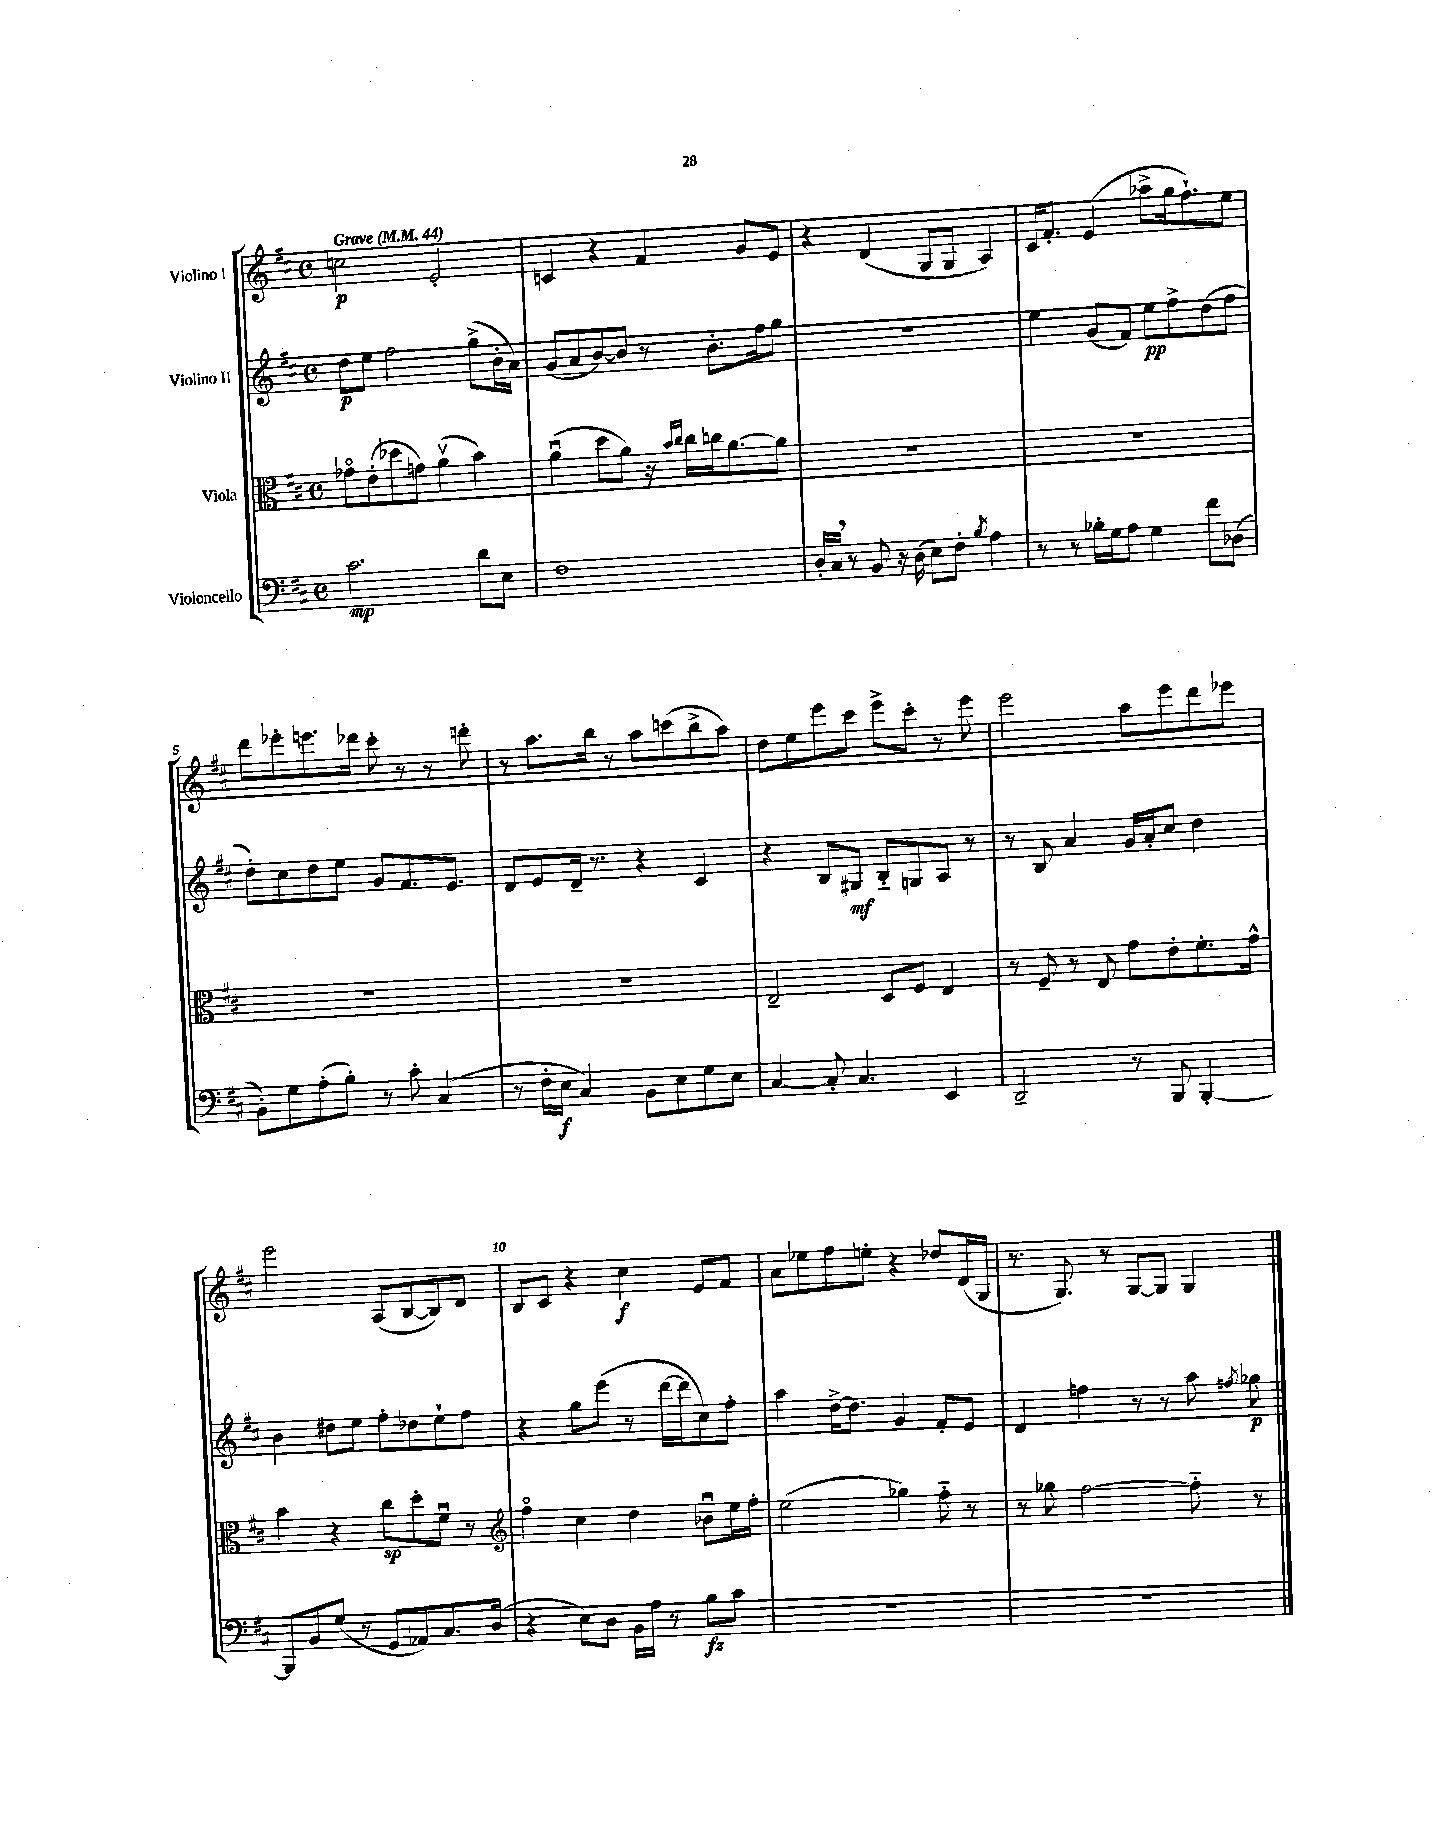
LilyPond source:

<<
\new StaffGroup <<
\new Staff = "s0" \with { instrumentName = "Violino I" } {
    \clef treble \key d \major \defaultTimeSignature \time 4/4 \tempo "Grave" 4 = 44
    \autoBeamOff c''2\p e'2-. |
    c'4 r4 fis'4 g'8[ e'8] |
    r4 d'4( g8[ g8] a4) |
    cis'16[ fis'8.]-. e'4( aes''8[-> g''16 fis''8.-!) e''8] |
    d'''8[ ees'''8-. e'''8. des'''16] cis'''8-. r8 r8 d'''8-. |
    r8 a''8.[ b''16] r8 a''8[ c'''8( b''8-> a''8]) |
    d''8[ e''8 e'''8 cis'''8] e'''8[-> cis'''8]-. r8 e'''8 |
    e'''2 a''8[ e'''8 d'''8 ees'''8] |
    e'''2 a8[( b8~ b8) d'8] |
    b8[ cis'8] r4 cis''4\f e'8[ fis'8] |
    a'8[ ees''8 fis''8 e''8]-. r4 des''8[ d'16( g16] |
    r8. g8.) r8 g8[~ g8] g4 \bar "|." |
}
\new Staff = "s1" \with { instrumentName = "Violino II" } {
    \clef treble \key d \major \defaultTimeSignature \time 4/4
    \autoBeamOff d''8[\p e''8] fis''2 g''8[->( b'16-. a'16]) |
    g'8[( a'8 b'8~) b'8] r8 b'8.[-. fis''16 g''8] |
    R1 |
    e''4 g'8[( fis'8]) e''8[\pp fis''8-> d''8( fis''8] |
    d''8[-.) cis''8 d''8 e''8] g'8[ fis'8. e'8.] |
    d'8[ e'8 d'16]-- r8. r4 cis'4 |
    r4 b8[ gis8]\mf b8[-_ g8 a8] r8 |
    r8 b8 a'4 g'16[ a'16-. cis''8] d''4 |
    b'4 dis''8[ e''8] fis''8[-. des''8 e''8-! fis''8] |
    r4 g''8[ e'''8]( r8 d'''16[~ d'''16 cis''8) fis''8]-. |
    a''4 d''16[~-> d''8.] g'4 fis'8[-. e'8] |
    d'4 f''4 r8 r8 a''8 \acciaccatura { fis''8 } ges''8\p \bar "|." |
}
\new Staff = "s2" \with { instrumentName = "Viola" } {
    \clef alto \key d \major \defaultTimeSignature \time 4/4
    \autoBeamOff ges'8[\flageolet e'8-.( des''8 g'8]) a'4\upbow( b'4) |
    a'4\downbow( d''8[ a'8]) r16 \grace { b'16[ cis''16] } cis''16[ c''16 a'8.~ a'8] |
    R1 |
    R1 |
    R1 |
    R1 |
    e2-- d8[ fis8] e4 |
    r8 fis8-- r8 e8 g'8[ e'8-. fis'8.-. g'16]-^ |
    b'4 r4 cis''8[\sp d''8-. fis'8]\downbow r8 |
    \clef treble fis''4\flageolet cis''4 d''4 bes'8[\downbow e''16 fis''16]-. |
    e''2( ges''4) fis''8-_ r8 |
    r8 ges''8 fis''2~ fis''8-_ r8 \bar "|." |
}
\new Staff = "s3" \with { instrumentName = "Violoncello" } {
    \clef bass \key d \major \defaultTimeSignature \time 4/4
    \autoBeamOff cis'2.\mp d'8[ e8] |
    fis1 |
    d16[-. cis16] \breathe r8 b,8 r16 d16( e8[) fis8]-. \acciaccatura { b8 } a4 |
    r8 r8 bes16[-. g16 a8] g4 fis'8[ des8]( |
    b,8[-.) g8 a8-.( b8]-.) r8 cis'8-. cis4( |
    r8 fis16[-. e16]\f cis4) b,8[ e8 g8 e8] |
    cis4~ cis8-. cis4. e,4 |
    d,2-- r8 b,,8 b,,4~-. |
    b,,8[ b,8 g8]( r8 g,8[ aes,8) cis8. d16]( |
    r4 e8[) d8] b,16[ a16] r8 b8[\fz cis'8] |
    R1 |
    R1 \bar "|." |
}
>>
>>
\layout { \context { \Score \override BarNumber.break-visibility = ##(#f #t #t) barNumberVisibility = #(every-nth-bar-number-visible 5) } }
